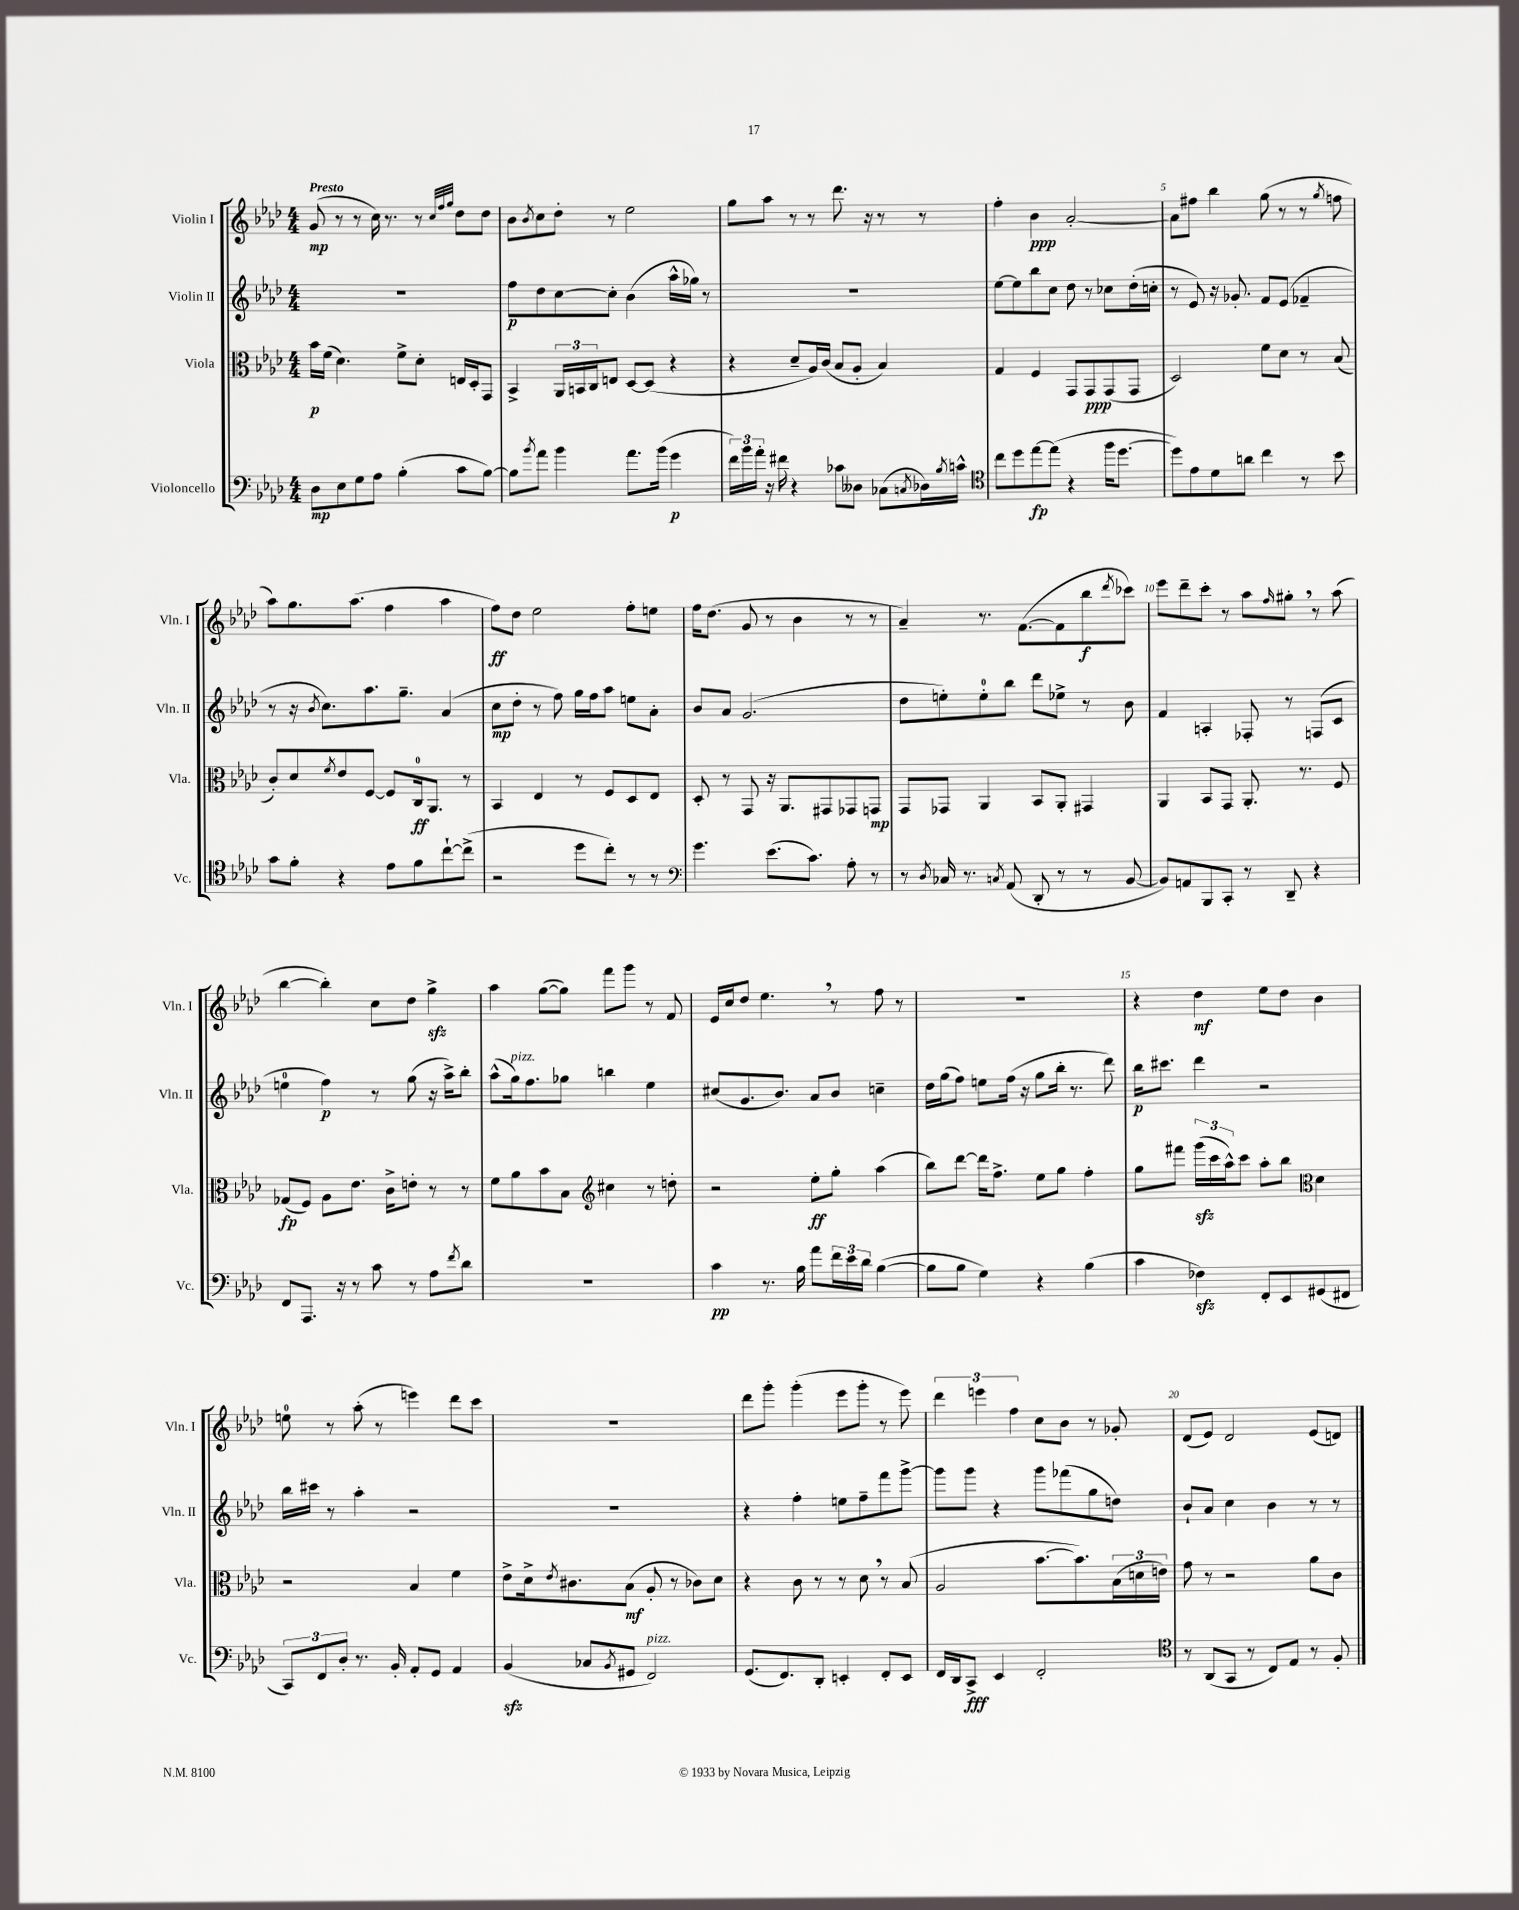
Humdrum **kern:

**kern	**dynam	**kern	**dynam	**kern	**dynam	**kern	**dynam
*part4	*part4	*part3	*part3	*part2	*part2	*part1	*part1
*staff4	*staff4	*staff3	*staff3	*staff2	*staff2	*staff1	*staff1
*I"Violoncello	*	*I"Viola	*	*I"Violin II	*	*I"Violin I	*
*I'Vc.	*	*I'Vla.	*	*I'Vln. II	*	*I'Vln. I	*
*clefF4	*	*clefC3	*	*clefG2	*	*clefG2	*
*k[b-e-a-d-]	*	*k[b-e-a-d-]	*	*k[b-e-a-d-]	*	*k[b-e-a-d-]	*
*M4/4	*	*M4/4	*	*M4/4	*	*M4/4	*
=1	=1	=1	=1	=1	=1	=1	=1
!	!	!	!	!	!	!LO:TX:a:B:t=Presto	!
8D-\L	mp	16b-\LL	p	1r	.	(8g/	mp
.	.	(16f\JJ	.	.	.	.	.
8E-\	.	4.d-\)	.	.	.	8r	.
8G\	.	.	.	.	.	8r	.
8A-\J	.	.	.	.	.	16cc\)	.
.	.	.	.	.	.	8.r	.
(4B-'\	.	8f^\L	.	.	.	.	.
.	.	8d-'\J	.	.	.	8r	.
.	.	.	.	.	.	32qqcc/LLL	.
.	.	.	.	.	.	32qqff/	.
.	.	.	.	.	.	32qqgg/JJJ	.
8c\L	.	16En/LL	.	.	.	8dd-\L	.
.	.	16D-'/J	.	.	.	.	.
[8B-\J)	.	8GG/J	.	.	.	8dd-\J	.
=2	=2	=2	=2	=2	=2	=2	=2
8B-\L]	.	4BB-^/	.	8ff\L	p	8b-\L	.
8qb-/	.	.	.	.	.	8qb-/	.
8a-\J	.	.	.	8dd-\	.	8cc\	.
4b-\	.	24AA-/LL	.	[8cc\	.	8dd-'\J	.
.	.	24BBn/	.	.	.	.	.
.	.	24C/J	.	.	.	.	.
.	.	8En/J	.	8cc'\J]	.	8r	.
8.a-\L	.	[8D-/L	.	(4b-\	.	2ee-\	.
.	.	(8D-/J]	.	.	.	.	.
(16b-\Jk	.	.	.	.	.	.	.
4g\	p	4r	.	16aa-^^\LL	.	.	.
.	.	.	.	16gg-X\JJ)	.	.	.
.	.	.	.	8r	.	.	.
=3	=3	=3	=3	=3	=3	=3	=3
24f\LL)	.	4r	.	1r	.	8gg\L	.
24b-\	.	.	.	.	.	.	.
24a-'\JJ	.	.	.	.	.	.	.
16r	.	.	.	.	.	8aa-\J	.
16f#X\	.	.	.	.	.	.	.
4r	.	8d-~/L	.	.	.	8r	.
.	.	16A-/L)	.	.	.	8r	.
.	.	(16c/JJ	.	.	.	.	.
8c-X\L	.	8B-/L	.	.	.	8.ddd-\	.
8D--X\J	.	8A-'/J	.	.	.	.	.
.	.	.	.	.	.	16r	.
(8C-X\L	.	4B-/)	.	.	.	8r	.
8qCn/	.	.	.	.	.	.	.
16D-X\L)	.	.	.	.	.	8r	.
8qB-/	.	.	.	.	.	.	.
16cn^^\JJ	.	.	.	.	.	.	.
=4	=4	=4	=4	=4	=4	=4	=4
*clefC4	*	*	*	*	*	*	*
8cc\L	.	4G/	.	[8ee-\L	.	4ff'\	.
8dd-\	.	.	.	8ee-\]	.	.	.
[8ee-\	fp	4F/	.	8bb-\	.	4b-\	ppp
(8ee-\J]	.	.	.	8cc\J	.	.	.
4r	.	8GG/L	.	8dd-\	.	[2a-'/	.
.	.	8GG/	ppp	8r	.	.	.
16ff\KL	.	(8GG/	.	8cc-X\L	.	.	.
[8.dd-\J	.	.	.	.	.	.	.
.	.	8GG/J	.	(16dd-'\L	.	.	.
.	.	.	.	16ccn'\JJ	.	.	.
=5	=5	=5	=5	=5	=5	=5	=5
8dd-\L])	.	2D-/)	.	8r	.	8a-\L]	.
8e-\	.	.	.	8e-/)	.	8ff#X\J	.
8d-\	.	.	.	16r	.	4bb-\	.
.	.	.	.	8.g-X'/	.	.	.
8an\J	.	.	.	.	.	.	.
4cc\	.	8f\L	.	8f/L	.	(8gg\	.
.	.	8d-\J	.	(8e-/J	.	8r	.
8r	.	8r	.	4f-X~/	.	8r	.
.	.	.	.	.	.	8qgg/	.
8b-\	.	(8B-/	.	.	.	8ffn\	.
!!LO:LB:g=z
=6	=6	=6	=6	=6	=6	=6	=6
8g\L	.	8c'/L)	.	8r	.	8aa-\L)	.
8f'\J	.	8d-/	.	16r	.	8.gg\	.
.	.	.	.	8qb-/	.	.	.
.	.	.	.	8.cc\L)	.	.	.
.	.	8qf/	.	.	.	.	.
4r	.	8e-/	.	.	.	.	.
.	.	.	.	.	.	(8.aa-\J	.
.	.	[8F/J	.	8.aa-\	.	.	.
8e-\L	.	8F/L]	.	.	.	4ff\	.
.	.	.	.	8.gg~\J	.	.	.
8f\	.	16C/k	ff	.	.	.	.
.	.	8.AA-/J	.	.	.	.	.
[8cc`\	.	.	.	(4a-/	.	4aa-\	.
(8cc^\J]	.	8r	.	.	.	.	.
=7	=7	=7	=7	=7	=7	=7	=7
2r	.	4BB-/	.	8cc\L	mp	8ff\L)	ff
.	.	.	.	8dd-'\J	.	8dd-\J	.
.	.	4E-/	.	8r	.	2ee-\	.
.	.	.	.	8ff\)	.	.	.
8dd-\L	.	8r	.	16gg\LL	.	.	.
.	.	.	.	16ff\J	.	.	.
8cc'\J)	.	8F/L	.	8aa-\J	.	.	.
8r	.	8D-/	.	8een\L	.	8ff'\L	.
8r	.	8E-/J	.	8a-'\J	.	8een\J	.
=8	=8	=8	=8	=8	=8	=8	=8
*clefF4	*	*	*	*	*	*	*
4.g\	.	8D-'/	.	8b-/L	.	16ff\KL	.
.	.	.	.	.	.	(8.dd-\J	.
.	.	8r	.	8a-/J	.	.	.
.	.	8GG/	.	(2.g/	.	8g/	.
(8.e-\L	.	16r	.	.	.	8r	.
.	.	8.AA-/L	.	.	.	.	.
.	.	.	.	.	.	4b-\	.
8.c\J)	.	.	.	.	.	.	.
.	.	8GG#X/	.	.	.	.	.
8A-'\	.	8GG-X/	.	.	.	8r	.
8r	.	8GGn/J	mp	.	.	8r	.
=9	=9	=9	=9	=9	=9	=9	=9
8r	.	8GG/L	.	8dd-\L	.	4a-~/)	.
8qD-/	.	.	.	.	.	.	.
16C-X/	.	8GG-X/J	.	8een'\)	.	.	.
8.r	.	.	.	.	.	.	.
.	.	4AA-/	.	8ee'\	.	8.r	.
8qCn/	.	.	.	.	.	.	.
(8AA-/	.	.	.	8bb-\J	.	.	.
.	.	.	.	.	.	([8.f\L	.
8DD-'/	.	8BB-/L	.	8ddd-\L	.	.	.
8r	.	8AA-'/J	.	8ee-X^\J	.	8f\]	.
8r	.	4GG#X/	.	8r	.	8bb-\	f
.	.	.	.	.	.	8qddd-/	.
[8BB-/	.	.	.	8b-\	.	8ccc-X\J)	.
=10	=10	=10	=10	=10	=10	=10	=10
8BB-/L])	.	4AA-/	.	4f/	.	8eee-\L	.
8AAn/	.	.	.	.	.	8ddd-~\	.
8BBB-/	.	8BB-/L	.	4An'/	.	8ccc'\J	.
8CC'/J	.	8GG/J	.	.	.	8r	.
8r	.	8.AA-'/	.	8F-X'/	.	8aa-\L	.
.	.	.	.	.	.	16qqff/	.
8DD-~/	.	.	.	8r	.	8gg#X',\J	.
.	.	8.r	.	.	.	.	.
4r	.	.	.	(8Fn/L	.	8r	.
.	.	8F/	.	8c/J	.	(8aa-\	.
!!LO:LB:g=z
=11	=11	=11	=11	=11	=11	=11	=11
8FF/L	.	(8G-X/L	fp	4een\	.	[4bb-\	.
8.AAA-/J	.	8F/J)	.	.	.	.	.
.	.	8A-\L	.	4ff\)	p	4bb-'\])	.
16r	.	.	.	.	.	.	.
8r	.	8.e-\J	.	.	.	.	.
8c\	.	.	.	8r	.	8cc\L	.
.	.	16c^\KL	.	.	.	.	.
8r	.	8en'\J	.	(8gg\	.	8dd-\J	.
8A-\L	.	8r	.	16r	.	4ggzz^\	.
.	.	.	.	16aa-^\KL)	.	.	.
8qf/	.	.	.	.	.	.	.
8d-\J	.	8r	.	8bb-'\J	.	.	.
=12	=12	=12	=12	=12	=12	=12	=12
1r	.	8f\L	.	(8aa-^^\L	.	4aa-\	.
!	!	!	!	!LO:TX:a:i:t=pizz.	!	!	!
.	.	8a-\	.	16gg\k)	.	.	.
.	.	.	.	8.ff\	.	.	.
.	.	8b-\	.	.	.	([8gg\L	.
.	.	8B-\J	.	8gg-X\J	.	8gg\J])	.
*	*	*clefG2	*	*	*	*	*
.	.	4cc#X\	.	4bbn\	.	8fff\L	.
.	.	.	.	.	.	8ggg\J	.
.	.	8r	.	4ee-\	.	8r	.
.	.	8ddn'\	.	.	.	8f/	.
=13	=13	=13	=13	=13	=13	=13	=13
4c\	pp	2r	.	(8cc#X/L	.	16e-/LL	.
.	.	.	.	.	.	16cc/J	.
.	.	.	.	8.g/	.	8dd-/J	.
8.r	.	.	.	.	.	4.ee-,\	.
.	.	.	.	8.b-/J)	.	.	.
16B-\	.	.	.	.	.	.	.
8a-\L	.	8ee-'\L	ff	8a-/L	.	.	.
24f\L	.	8gg'\J	.	8b-/J	.	8r	.
24e-\	.	.	.	.	.	.	.
24d-\JJ	.	.	.	.	.	.	.
([4B-\	.	(4aa-\	.	4ccn~\	.	8ff\	.
.	.	.	.	.	.	8r	.
=14	=14	=14	=14	=14	=14	=14	=14
8B-\L]	.	8bb-\L)	.	16dd-\LL	.	1r	.
.	.	.	.	(16gg\J	.	.	.
8B-\J	.	[8ddd-\J	.	8ff\J)	.	.	.
4G\)	.	16ddd-\KL]	.	8een\L	.	.	.
.	.	8.ff^\J	.	.	.	.	.
.	.	.	.	(16ff\Jk	.	.	.
.	.	.	.	16r	.	.	.
4r	.	8ee-\L	.	8gg\L	.	.	.
.	.	8gg\J	.	16bb-'\Jk	.	.	.
.	.	.	.	8.r	.	.	.
(4B-\	.	4ff'\	.	.	.	.	.
.	.	.	.	8ddd-\)	.	.	.
=15	=15	=15	=15	=15	=15	=15	=15
4c\	.	8gg\L	.	16bb-\KL	p	4r	.
.	.	.	.	8.ccc#X\J	.	.	.
.	.	8fff#X\J	.	.	.	.	.
4F-Xzz\)	.	(24gggzz\LL	.	4ddd-\	.	4dd-\	mf
.	.	24ccc\	.	.	.	.	.
.	.	24aa-^^\J)	.	.	.	.	.
.	.	8ccc\J	.	.	.	.	.
8FF'/L	.	8aa-'\L	.	2r	.	8ee-\L	.
8EE-/	.	8bb-\J	.	.	.	8dd-\J	.
*	*	*clefC3	*	*	*	*	*
(8GG#X/	.	4d-\	.	.	.	4b-\	.
8FF#X/J	.	.	.	.	.	.	.
!!LO:LB:g=z
=16	=16	=16	=16	=16	=16	=16	=16
12CC/L)	.	2r	.	16bb-\LL	.	8een\	.
.	.	.	.	16ccc#X\JJ	.	.	.
12FF/	.	.	.	.	.	.	.
.	.	.	.	8r	.	8r	.
12D-'/J	.	.	.	.	.	.	.
8.r	.	.	.	4aa-'\	.	(8aa-'\	.
.	.	.	.	.	.	8r	.
16BB-'/	.	.	.	.	.	.	.
8AA-'/L	.	4B-/	.	2r	.	4eeen\)	.
8GG/J	.	.	.	.	.	.	.
4AA-/	.	4f\	.	.	.	8ddd-\L	.
.	.	.	.	.	.	8ccc\J	.
=17	=17	=17	=17	=17	=17	=17	=17
(4BB-zz/	.	8e-^\L	.	1r	.	1r	.
.	.	16d-^\k	.	.	.	.	.
.	.	8qe-/	.	.	.	.	.
.	.	8.c#X\	.	.	.	.	.
8C-X/L	.	.	.	.	.	.	.
8qBB-/	.	.	.	.	.	.	.
8GG#X/J	.	(8B-\J	mf	.	.	.	.
!LO:TX:a:i:t=pizz.	!	!	!	!	!	!	!
2FF/)	.	8A-'/	.	.	.	.	.
.	.	8r	.	.	.	.	.
.	.	8c-X\L)	.	.	.	.	.
.	.	8d-\J	.	.	.	.	.
=18	=18	=18	=18	=18	=18	=18	=18
(8.GG/L	.	4r	.	4r	.	8ddd-\L	.
.	.	.	.	.	.	8ggg'\J	.
8.FF/)	.	.	.	.	.	.	.
.	.	8c\	.	4ff'\	.	(4ggg'\	.
8DD-'/J	.	8r	.	.	.	.	.
4EEn'/	.	8r	.	8een\L	.	8eee-\L	.
.	.	8d-,\	.	8ff~\	.	8ggg'\J	.
8FF'/L	.	8r	.	8fff\	.	8r	.
8EE/J	.	(8B-/	.	[8ggg^\J	.	8eee-\)	.
=19	=19	=19	=19	=19	=19	=19	=19
16FF/LL	.	2A-/	.	8ggg\L]	.	6ddd-\	.
16DD-/J	.	.	.	.	.	.	.
8CC^/J	fff	.	.	8ggg\J	.	.	.
.	.	.	.	.	.	6eeen\	.
4EE-/	.	.	.	4r	.	.	.
.	.	.	.	.	.	6ff\	.
2FF'/	.	[8.b-\L	.	8ggg\L	.	8cc\L	.
.	.	.	.	(8fff-X\	.	8b-\J	.
.	.	8.b-\])	.	.	.	.	.
.	.	.	.	8gg\	.	8r	.
.	.	(24B-\L	.	8ddn\J)	.	8g-X'/	.
.	.	24dn\	.	.	.	.	.
.	.	24en\JJ)	.	.	.	.	.
=20	=20	=20	=20	=20	=20	=20	=20
*clefC4	*	*	*	*	*	*	*
8r	.	8g\	.	8b-`/L	.	(8d-/L	.
(8AA-/L	.	8r	.	8a-/J	.	8e-/J)	.
8GG/J	.	2r	.	4cc\	.	2d-/	.
8r	.	.	.	.	.	.	.
8C/L)	.	.	.	4b-\	.	.	.
8E-/J	.	.	.	.	.	.	.
8r	.	8a-\L	.	8r	.	(8e-/L	.
8F'/	.	8c\J	.	8r	.	8dn/J)	.
==	==	==	==	==	==	==	==
*-	*-	*-	*-	*-	*-	*-	*-
